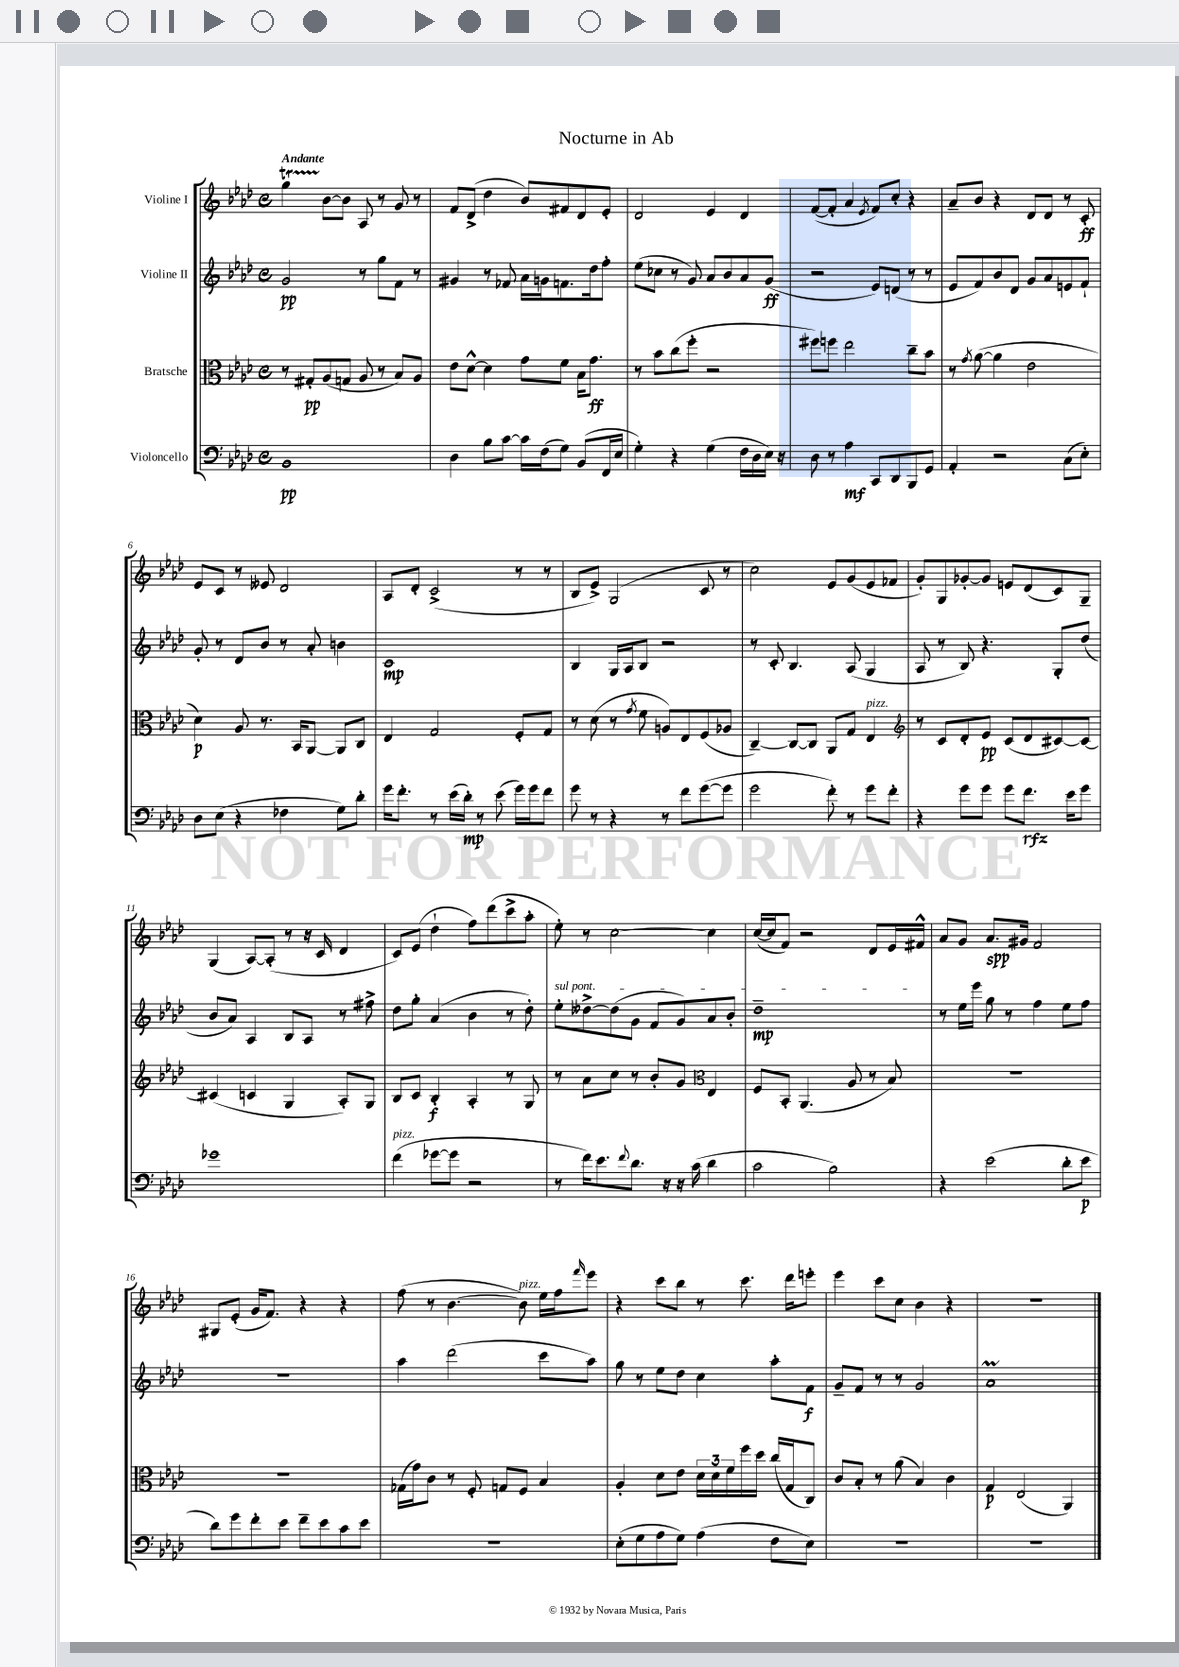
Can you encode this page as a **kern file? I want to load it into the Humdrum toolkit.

**kern	**dynam	**kern	**dynam	**kern	**dynam	**kern	**dynam
*part4	*part4	*part3	*part3	*part2	*part2	*part1	*part1
*staff4	*staff4	*staff3	*staff3	*staff2	*staff2	*staff1	*staff1
*I"Violoncello	*	*I"Bratsche	*	*I"Violine II	*	*I"Violine I	*
*clefF4	*	*clefC3	*	*clefG2	*	*clefG2	*
*k[b-e-a-d-]	*	*k[b-e-a-d-]	*	*k[b-e-a-d-]	*	*k[b-e-a-d-]	*
*M4/4	*	*M4/4	*	*M4/4	*	*M4/4	*
*met(c)	*	*met(c)	*	*met(c)	*	*met(c)	*
=1	=1	=1	=1	=1	=1	=1	=1
!	!	!	!	!	!	!LO:TX:a:B:t=Andante	!
1BB-	pp	8r	.	2g/	pp	4ggt\	.
.	.	8G#X'/L	pp	.	.	.	.
.	.	(8A-/	.	.	.	[8b-\L	.
.	.	8Gn/J	.	.	.	8b-\J]	.
.	.	8A-/	.	8r	.	8A-/	.
.	.	8r	.	8gg\L	.	8r	.
.	.	8B-/L)	.	8f\J	.	8g/	.
.	.	8A-/J	.	8r	.	8r	.
=2	=2	=2	=2	=2	=2	=2	=2
4D-\	.	8e-\L	.	4g#X/	.	8f/L	.
.	.	[8d-^^\J	.	.	.	(8d-^/J	.
8B-\L	.	4d-\]	.	8r	.	4dd-\	.
[8c\J	.	.	.	8f-X/	.	.	.
16c\LL]	.	8g\L	.	16a-\LL	.	8b-/L)	.
(16F\J	.	.	.	16gn\J	.	.	.
8G\J)	.	8f\J	.	8.fn\	.	8f#X/	.
(8BB-/L	.	16B-\KL	.	.	.	8d-/	.
.	.	8.g\J	ff	16dd-\k	.	.	.
16FF/L	.	.	.	8ff'\J	.	8e-'/J	.
16E-/JJ	.	.	.	.	.	.	.
=3	=3	=3	=3	=3	=3	=3	=3
4G'\)	.	8r	.	(8ee-\L	.	2d-/	.
.	.	8b-\L	.	8cc-X\J	.	.	.
4r	.	(8cc\	.	8r	.	.	.
.	.	8ff'\J	.	8g/)	.	.	.
(4G\	.	2r	.	8a-/L	.	4e-/	.
.	.	.	.	8b-/	.	.	.
16F\LL	.	.	.	8a-/	.	4d-/	.
16D-\	.	.	.	.	.	.	.
16E-\JJ)	.	.	.	(8g/J	ff	.	.
16r	.	.	.	.	.	.	.
=4	=4	=4	=4	=4	=4	=4	=4
8D-\	.	8ff#X\L)	.	2r	.	([8f/L	.
8r	.	8ffn\J	.	.	.	8f'/J]	.
4A-\	mf	2ee-\	.	.	.	4a-/	.
.	.	.	.	.	.	8qe-/	.
8CC/L	.	.	.	8e-/L)	.	8f/L)	.
8DD-/	.	.	.	(8dn/J	.	8cc'/J	.
8BBB-/	.	8cc~\L	.	8r	.	4r	.
8GG/J	.	8b-\J	.	8r	.	.	.
=5	=5	=5	=5	=5	=5	=5	=5
4AA-'/	.	8r	.	8e-/L	.	8a-~/L	.
.	.	8qg/	.	.	.	.	.
.	.	([8a-\	.	8f/)	.	8b-/J	.
2r	.	4a-\]	.	8b-/	.	4r	.
.	.	.	.	8d-/J	.	.	.
.	.	2e-\	.	8g/L	.	8d-/L	.
.	.	.	.	8a-/	.	8d-/J	.
(8C\L	.	.	.	8en/	.	8r	.
8E-'\J)	.	.	.	8f`/J	.	8c'/	ff
!!LO:LB:g=z
=6	=6	=6	=6	=6	=6	=6	=6
8D-\L	.	4d-\)	p	8g'/	.	8e-/L	.
(8E-\J	.	.	.	8r	.	8c/J	.
4r	.	8A-/	.	8d-/L	.	8r	.
.	.	8.r	.	8b-/J	.	8e--X/	.
4F-X\	.	.	.	8r	.	2d-/	.
.	.	16BB-/KL	.	.	.	.	.
.	.	[8AA-/J	.	8a-'/	.	.	.
8G\L)	.	8AA-/L]	.	4bn\	.	.	.
8d-'\J	.	8C/J	.	.	.	.	.
=7	=7	=7	=7	=7	=7	=7	=7
16g\KL	.	4E-/	.	1c	mp	8A-/L	.
8.f'\J	.	.	.	.	.	.	.
.	.	.	.	.	.	8d-'/J	.
8r	.	2G/	.	.	.	(2c^/	.
(16e-\LL	.	.	.	.	.	.	.
16d-'\JJ)	mp	.	.	.	.	.	.
8r	.	.	.	.	.	.	.
(8e-\	.	.	.	.	.	.	.
16g\LL)	.	8F'/L	.	.	.	8r	.
16g\J	.	.	.	.	.	.	.
8f\J	.	8G/J	.	.	.	8r	.
=8	=8	=8	=8	=8	=8	=8	=8
8g\	.	8r	.	4B-/	.	8B-/L	.
8r	.	(8d-\	.	.	.	8e-^/J)	.
4r	.	8r	.	16G/LL	.	(2G/	.
.	.	.	.	16A-/J	.	.	.
.	.	8qg/	.	.	.	.	.
.	.	8f\	.	8B-/J	.	.	.
8r	.	8An/L)	.	2r	.	.	.
8f\L	.	8E-/	.	.	.	.	.
([8g\	.	(8F/	.	.	.	8c/	.
8g\J]	.	8A-X/J	.	.	.	8r	.
=9	=9	=9	=9	=9	=9	=9	=9
2g\	.	[4C~/)	.	8r	.	2cc\)	.
.	.	.	.	8c'/	.	.	.
.	.	8C/L_	.	4.B-/	.	.	.
.	.	8C/J]	.	.	.	.	.
8f'\)	.	8AA-/L	.	.	.	8e-/L	.
8r	.	8G/J	.	(8A-/	.	(8g/	.
!	!	!LO:TX:a:i:t=pizz.	!	!	!	!	!
8g\L	.	4E-/	.	4G/	.	8e-/	.
8f'\J	.	.	.	.	.	8f-X/J	.
=10	=10	=10	=10	=10	=10	=10	=10
*	*	*clefG2	*	*	*	*	*
4r	.	8r	.	8A-/	.	8g'/L)	.
.	.	8c/L	.	8r	.	8G/	.
8g\L	.	8d-'/	.	8B-/)	.	[8g-X'/	.
8g\J	.	8e-/J	pp	4.r	.	8g-/J]	.
8g\L	.	(8c/L	.	.	.	8en/L	.
8.f\J	rfz	8d-/	.	.	.	(8d-/	.
.	.	[8c#X/)	.	8G'/L	.	8c/)	.
16e-\KL	.	.	.	.	.	.	.
8g\J	.	8c#/J_	.	(8dd-/J	.	8G~/J	.
!!LO:LB:g=z
=11	=11	=11	=11	=11	=11	=11	=11
1g-X	.	(4c#X/]	.	8b-/L	.	(4G/	.
.	.	.	.	8a-/J)	.	.	.
.	.	4cn/	.	4A-/	.	[8A-/L)	.
.	.	.	.	.	.	(8A-'/J]	.
.	.	4G/	.	8B-/L	.	8r	.
.	.	.	.	8A-/J	.	16r	.
.	.	.	.	.	.	16c/	.
.	.	8A-'/L)	.	8r	.	4d-/	.
.	.	8G/J	.	8ff#X^\	.	.	.
=12	=12	=12	=12	=12	=12	=12	=12
!LO:TX:a:i:t=pizz.	!	!	!	!	!	!	!
(4f\	.	8B-/L	.	8dd-\L	.	8c/L)	.
.	.	8c/J	.	8gg'\J	.	(8e-/J	.
[8g-X\L	.	4B-'/	f	(4a-/	.	4dd-`\	.
8g-\J]	.	.	.	.	.	.	.
2r	.	4A-'/	.	4b-\	.	8ff\L)	.
.	.	.	.	.	.	(8ddd-\	.
.	.	8r	.	8r	.	8ccc^\	.
.	.	8G/	.	8dd-'\)	.	8aa-'\J	.
=13	=13	=13	=13	=13	=13	=13	=13
!	!	!	!	!LO:TX:a:i:t=sul pont.	!	!	!
8r	.	8r	.	8ee-'\L	.	8ee-'\)	.
16f\KL)	.	8a-\L	.	[8dd--X^\	.	8r	.
8.e-\	.	.	.	.	.	.	.
.	.	8cc\J	.	(8dd--\]	.	[2cc\	.
8qqf/	.	.	.	.	.	.	.
8.d-\J	.	8r	.	8g\J	.	.	.
.	.	8b-'/L	.	8f/L	.	.	.
16r	.	.	.	.	.	.	.
16r	.	8g/J	.	8g/)	.	.	.
(16c\	.	.	.	.	.	.	.
*	*	*clefC3	*	*	*	*	*
4d-\	.	4E-/	.	8a-/	.	4cc\]	.
.	.	.	.	8b-'/J	.	.	.
=14	=14	=14	=14	=14	=14	=14	=14
2c\	.	8F/L	.	1dd-~	mp	([16cc/LL	.
.	.	.	.	.	.	16cc/J]	.
.	.	8BB-'/J	.	.	.	8f/J)	.
.	.	(4.AA-/	.	.	.	2r	.
2B-\)	.	.	.	.	.	.	.
.	.	8A-/	.	.	.	.	.
.	.	8r	.	.	.	8d-/L	.
.	.	8B-/)	.	.	.	16e-/L	.
.	.	.	.	.	.	16f#X^^/JJ	.
=15	=15	=15	=15	=15	=15	=15	=15
4r	.	1r	.	8r	.	8a-/L	.
.	.	.	.	16ee-\LL	.	8g/J	.
.	.	.	.	16eee-\JJ	.	.	.
(2e-\	.	.	.	8gg\	.	8.a-/L	spp
.	.	.	.	8r	.	.	.
.	.	.	.	.	.	16g#X/Jk	.
.	.	.	.	4ff\	.	2f/	.
8d-'\L	.	.	.	8ee-\L	.	.	.
8e-\J	p	.	.	8ff\J	.	.	.
!!LO:LB:g=z
=16	=16	=16	=16	=16	=16	=16	=16
8d-\L)	.	1r	.	1r	.	8G#X/L	.
8g\	.	.	.	.	.	(8e-'/J	.
8f'\	.	.	.	.	.	16g/KL	.
.	.	.	.	.	.	8.f/J)	.
8e-\J	.	.	.	.	.	.	.
8f~\L	.	.	.	.	.	4r	.
8e-\	.	.	.	.	.	.	.
8c\	.	.	.	.	.	4r	.
8e-\J	.	.	.	.	.	.	.
=17	=17	=17	=17	=17	=17	=17	=17
1r	.	(16G-X\LL	.	4aa-\	.	(8ff\	.
.	.	16g\J)	.	.	.	.	.
.	.	8c\J	.	.	.	8r	.
.	.	8r	.	(2ddd-\	.	[4.b-\	.
.	.	8F'/	.	.	.	.	.
.	.	8Gn/L	.	.	.	.	.
!	!	!	!	!	!	!LO:TX:a:i:t=pizz.	!
.	.	8F/J	.	.	.	8b-\])	.
.	.	4B-/	.	8ccc\L	.	16ee-\LL	.
.	.	.	.	.	.	16ff\J	.
.	.	.	.	.	.	16qqfff/	.
.	.	.	.	8aa-\J)	.	8eee-\J	.
=18	=18	=18	=18	=18	=18	=18	=18
(8E-'\L	.	4A-'/	.	8gg\	.	4r	.
8G\	.	.	.	8r	.	.	.
8A-\	.	8d-\L	.	8ee-\L	.	8ccc\L	.
8G\J)	.	8e-\J	.	8dd-\J	.	8bb-\J	.
(4A-\	.	24d-\LL	.	4cc\	.	8r	.
.	.	24d-\	.	.	.	.	.
.	.	24f\	.	.	.	.	.
.	.	16ff\	.	.	.	8.ccc\	.
.	.	16dd-\JJ	.	.	.	.	.
8F\L	.	(16cc/LL	.	8aa-'\L	.	.	.
.	.	16G/J	.	.	.	16ddd-\KL	.
8E-\J)	.	8C/J)	.	8f\J	f	8eeen'\J	.
=19	=19	=19	=19	=19	=19	=19	=19
1r	.	8c/L	.	8g~/L	.	4eee-\	.
.	.	8B-'/J	.	8f/J	.	.	.
.	.	8r	.	8r	.	8ccc\L	.
.	.	(8a-\	.	8r	.	8cc\J	.
.	.	4B-/)	.	2g/	.	4b-\	.
.	.	4c\	.	.	.	4r	.
=20	=20	=20	=20	=20	=20	=20	=20
1r	.	4G/	p	1a-M	.	1r	.
.	.	(2E-/	.	.	.	.	.
.	.	4AA-/)	.	.	.	.	.
==	==	==	==	==	==	==	==
*-	*-	*-	*-	*-	*-	*-	*-
